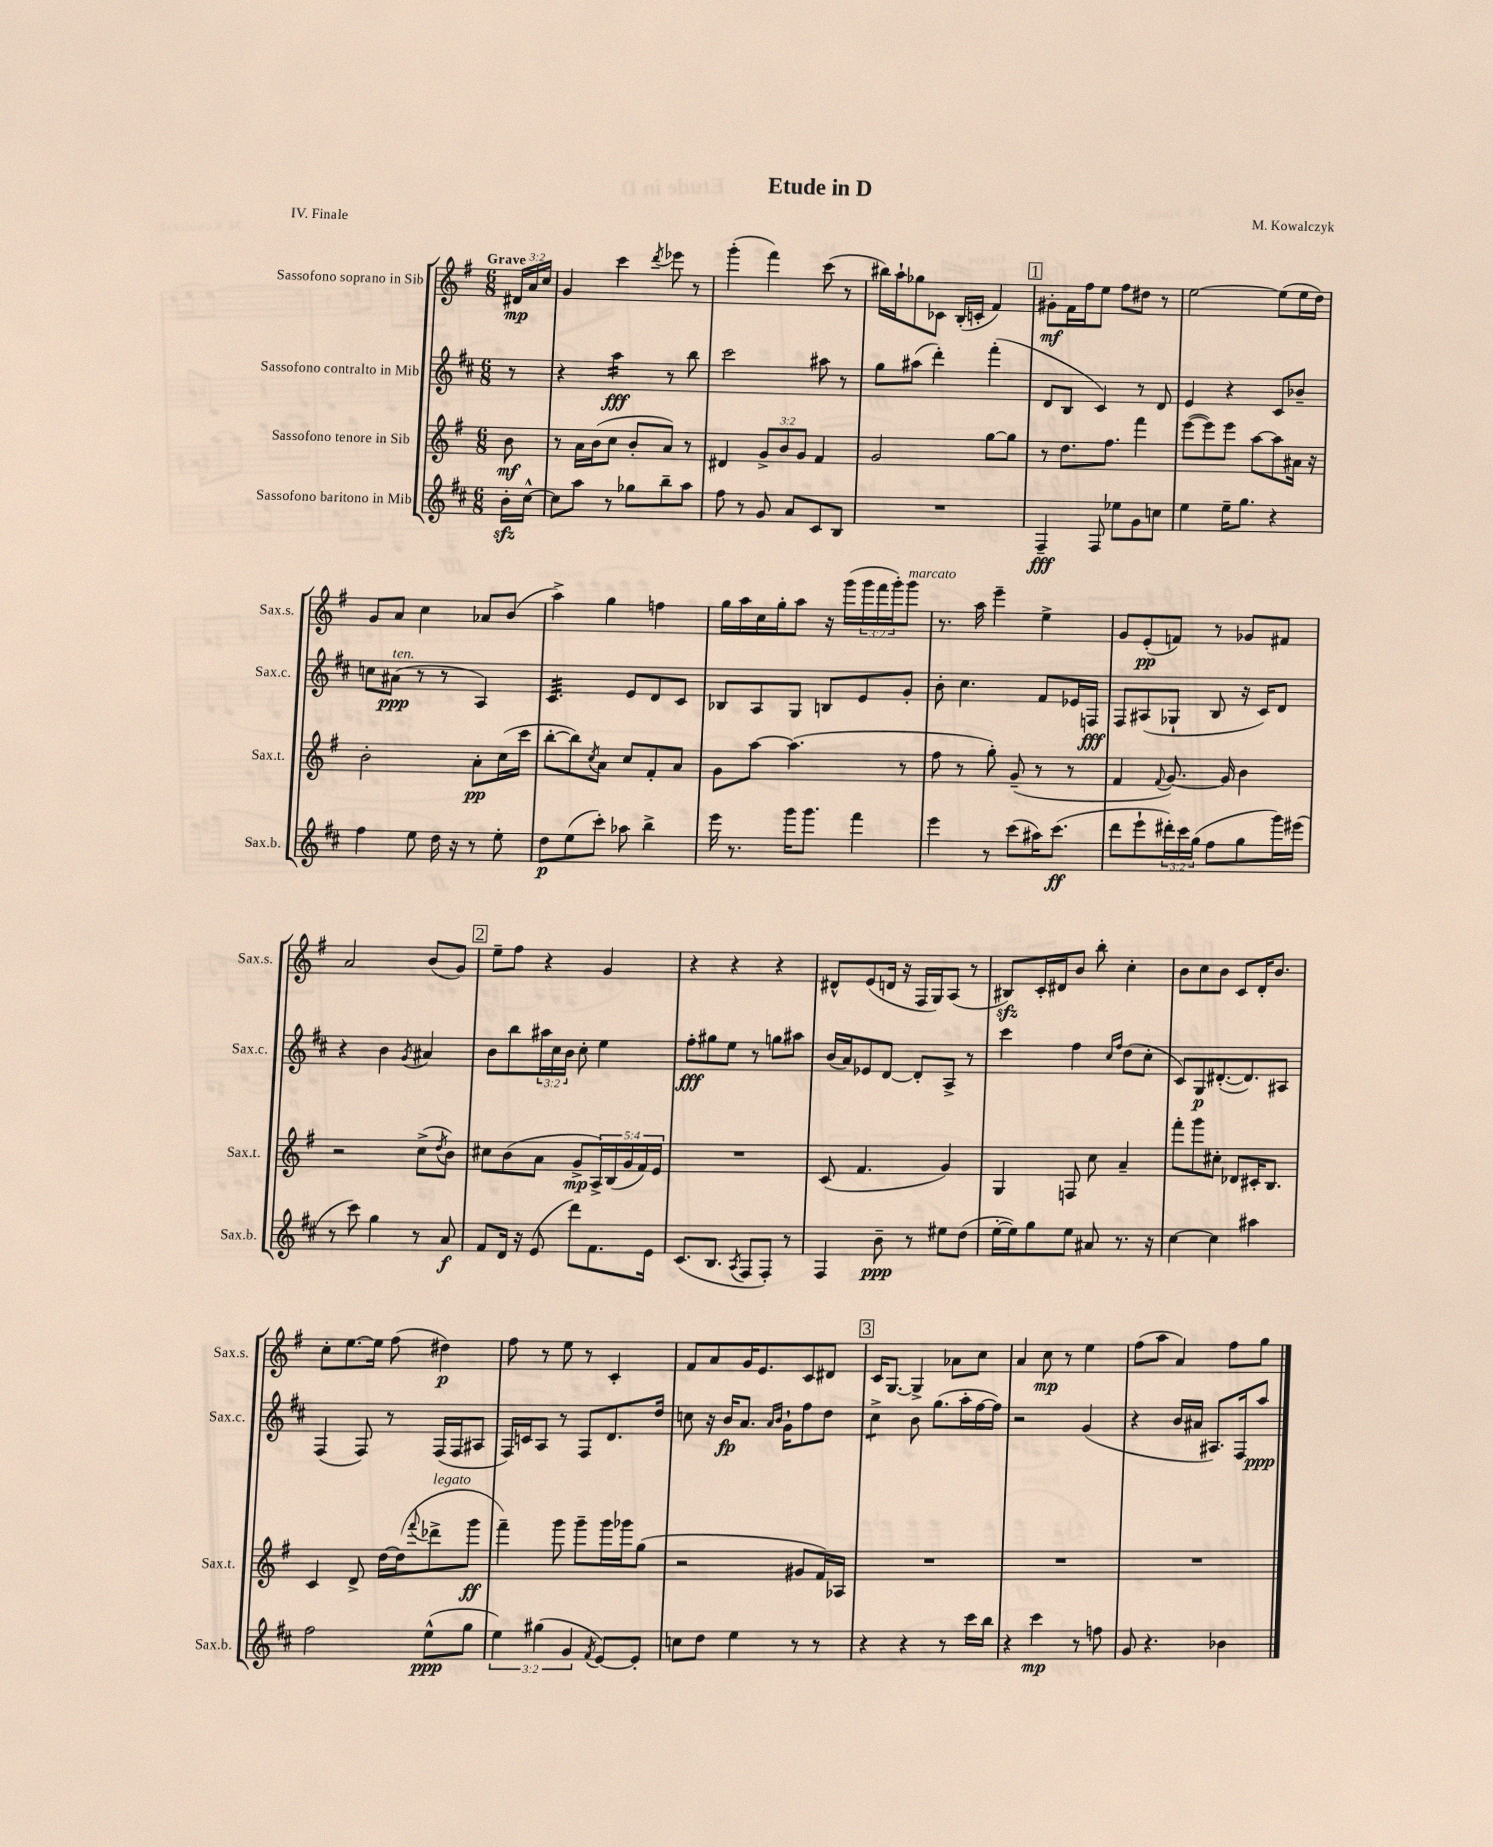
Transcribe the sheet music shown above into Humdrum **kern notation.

**kern	**kern	**kern	**kern
*staff4	*staff3	*staff2	*staff1
*clefG2	*clefG2	*clefG2	*clefG2
*k[f#c#]	*k[f#]	*k[f#c#]	*k[f#]
*M6/8	*M6/8	*M6/8	*M6/8
16b'\LL	8b\	8r	24d#/LL
.	.	.	24a/
[16cc#^^\JJ	.	.	.
.	.	.	24cc/JJ
=	=	=	=
8cc#\]L	8r	4r	4g/
8aa\J	16a\LL	.	.
.	(16b\J	.	.
8r	8cc\J	4aa\	4ccc\
8gg-\L	8b'/L	.	.
.	.	.	8qddd/
8bb~\	8a/J)	8r	8eee-\
8aa\J	8r	8bb\	8r
=	=	=	=
8ff#\	4d#/	2ccc#\	(4ggg'\
8r	.	.	.
8g/	12g^/L	.	4fff#\)
.	12b/	.	.
8a/L	.	.	.
.	12g/J	.	.
8c#/	4f#/	8aa#\	(8ccc\
8B/J	.	8r	8r
=	=	=	=
2.r	2g/	8gg\L	16bb#\LL)
.	.	.	16aa`\J
.	.	(8aa#\J	8gg-\
.	.	4ddd'\)	8c-\J
.	.	.	(16B'/LL
.	.	.	16c'/JJ
.	[8gg\L	(4fff#'\	4f#/)
.	8gg\]J	.	.
=	=	=	=
4F#~/	8r	8d/L	8g#'\L
.	8.dd\L	8B/J	16f#\L
.	.	.	16ff#\J
8F#/	.	4c#/)	8ee\J
.	8.ff#\J	.	.
8ee-\L	.	.	8ff#\L
8g\	4fff#\	8r	8dd#\J
8cc\J	.	8d/	8r
=	=	=	=
4ee\	([8eee\L	4e/	[2ee\
.	8eee\])	.	.
16ee~\LK	8eee\J	4r	.
8.gg\J	.	.	.
.	[8aa\L	.	.
4r	8aa\]	8c#/L	(8ee\]L
.	16a#\Jk	8b-~/J	16ee\L
.	16r	.	16dd\JJ)
=	=	=	=
4ff#\	2b'\	8cc\L	8g/L
.	.	(8a#\J	8a/J
8ee\	.	8r	4cc\
16dd\	.	8r	.
16r	.	.	.
8r	8a'\L	4A/)	8a-/L
8ee'\	(16cc\L	.	(8b/J
.	16ccc\JJ	.	.
=	=	=	=
8dd\L	[8bb'\L	4.c#/	4aa^\)
(8ee\	8bb\])	.	.
.	8qcc/	.	.
8ccc#'\J)	8a\J	.	4gg\
8aa-\	8cc/L	8e/L	.
4bb^\	8f#'/	8d/	4ff\
.	8a/J	8c#/J	.
=	=	=	=
16eee\	8g\L	8B-/L	16gg\LL
8.r	.	.	16aa\
.	[8aa\J	8A/	16cc\
.	.	.	16gg'\J
16ggg\LK	(4.aa\]	8G/J	8aa\J
8.ggg\J	.	.	.
.	.	8B/L	16r
.	.	.	(16ggg\LL
4fff#\	.	8e/	24ggg\
.	.	.	24fff#\
.	.	.	24ggg'\J)
.	8r	8g'/J	8ggg\J
=	=	=	=
4eee\	8ff#\	8b'\	8.r
.	8r	4.cc#\	.
.	.	.	16aa\
8r	8gg'\)	.	4eee~\
(8ccc#\L	(8g~/	.	.
16aa#\K)	8r	8f#/L	4ee^\
(8.ccc#\J	.	.	.
.	8r	16e-/L	.
.	.	16F/JJ	.
=	=	=	=
8ddd\L	4f#/	8F#/L	8g/L
8eee`\	.	(8A#/	(8e'/
.	8qqf#/	.	.
24ddd#'\L)	[8.g/)	8G-`/J	8f/J)
24ccc#\	.	.	.
(24gg\JJ	.	.	.
8ff#\L	.	8B/	8r
.	16g/]	.	.
8gg\	4b\	16r	8g-/L
.	.	16c#/LK)	.
16ggg\L)	.	8d/J	8f#/J
(16eee#\JJ	.	.	.
=	=	=	=
8r	2r	4r	2a/
8ccc#\)	.	.	.
4gg\	.	4b\	.
.	.	8qg/	.
8r	(8cc^\L	4a#/	(8b/L
.	8qdd/	.	.
8a/	8b\J)	.	8g/J)
=	=	=	=
8f#/L	8cc#\L	8b\L	8ee~\L
16d/Jk	(8b\	8bb\	8ff#\J
16r	.	.	.
(8e/	8a\J	24aa#\L	4r
.	.	24cc#\	.
.	.	24b\JJ	.
8ddd\L)	8g^/L	8cc#'\	.
8.f#\	20A^/L)	4ee\	4g/
.	(20B/	.	.
.	20g/	.	.
.	20f#/)	.	.
16e\Jk	.	.	.
.	20e/JJ	.	.
=	=	=	=
(8.c#/L	2.r	8ff#'\L	4r
.	.	8gg#\	.
8.B/J	.	.	.
.	.	8ee\J	4r
8qA/	.	.	.
8F#/L	.	8r	.
8F#'/J)	.	8gg\L	4r
8r	.	8aa#\J	.
=	=	=	=
4F#/	(8c/	(16b/LL	8d#^^/L
.	.	16a/J)	.
.	4.f#/	8e-/	(8e/
8b~\	.	[8d/J	16d/Jk
.	.	.	16r
8r	.	8d'/]L	16F#/LL
.	.	.	16G/J)
8ee#\L	4g/)	8A^/J	(8A/J
(8dd\J	.	8r	8r
=	=	=	=
[16ee'\LL	4G/	4ccc#\	8B#/L)
16ee\]J)	.	.	.
8gg\	.	.	16c'/L
.	.	.	16d#/J
8ee\J	8F/	4ff#\	8b/J
8a#/	8cc\	.	8bb'\
.	.	16qqcc#/LL	.
.	.	16qqff#/JJ	.
8.r	4a~/	(8dd\L	4cc'\
.	.	8cc#'\J	.
16r	.	.	.
=	=	=	=
[4cc#\	8fff#'\L	8c#/L)	8b\L
.	8ggg\	8G/	8cc\
4cc#\]	8cc#'\J	([8.d#'/	8b\J
.	8d-/L	.	8c/L
.	.	8.d#/])	.
4aa#\	16c#'/K	.	16d'/K
.	8.B/J	.	8.b/J
.	.	8A#/J	.
=	=	=	=
2ff#\	4c/	(4F#/	8cc'\L
.	.	.	[8.ee\
.	8d^/	8F#/)	.
.	.	.	16ee\]Jk
.	[16dd\LL	8r	(8ff#\
.	(16dd\]J	.	.
.	8qqfff#/	.	.
(8ee^^\L	8ddd-^\	(16F#/LL	4dd#\)
.	.	16F#/J	.
8gg\J	8ggg\J	8A#/J	.
=	=	=	=
6ee\)	4fff#~\)	16F#/LL)	8ff#\
.	.	16c/J	.
.	.	8A/J	8r
(6gg#\	.	.	.
.	8ggg\	8r	8ee\
6g/	.	.	.
.	8ggg~\L	8F#/L	8r
8qf#/	.	.	.
[8e/L)	16ggg\L	8.d/	4c'/
.	16ggg-\J	.	.
8e'/]J	(8gg\J	.	.
.	.	16dd/Jk	.
=	=	=	=
8cc\L	2r	8cc\	8f#/L
8dd\J	.	16r	8a/
.	.	16b/LK	.
4ee\	.	8.a/J	16g/K
.	.	.	8.e/
.	.	16qqa/LL	.
.	.	16qqb/JJ	.
.	.	16g`\LK	.
8r	8g#/L	8ff#\	8c/
8r	16f#/L)	8dd\J	8d#/J
.	16A-/JJ	.	.
=	=	=	=
4r	2.r	4cc#^\	16c/LK
.	.	.	[8.G/J
4r	.	8b\	4G^/]
.	.	(8.gg\L	.
8r	.	.	8a-\L
.	.	16aa'\L	.
16ccc#\LL	.	[16ff#\	8cc\J
16bb\JJ	.	16ff#\]JJ)	.
=	=	=	=
4r	2.r	2r	4a/
4ccc#\	.	.	8cc\
.	.	.	8r
8r	.	(4g/	4ee\
8ff\	.	.	.
=	=	=	=
8g/	2.r	4r	(8ff#\L
4.r	.	.	8aa\J
.	.	16b/LL	4a/)
.	.	16a#/JJ	.
.	.	8.A#/L)	.
4b-\	.	.	8ff#\L
.	.	16F#/k	.
.	.	8aa/J	8gg\J
==	==	==	==
*-	*-	*-	*-
